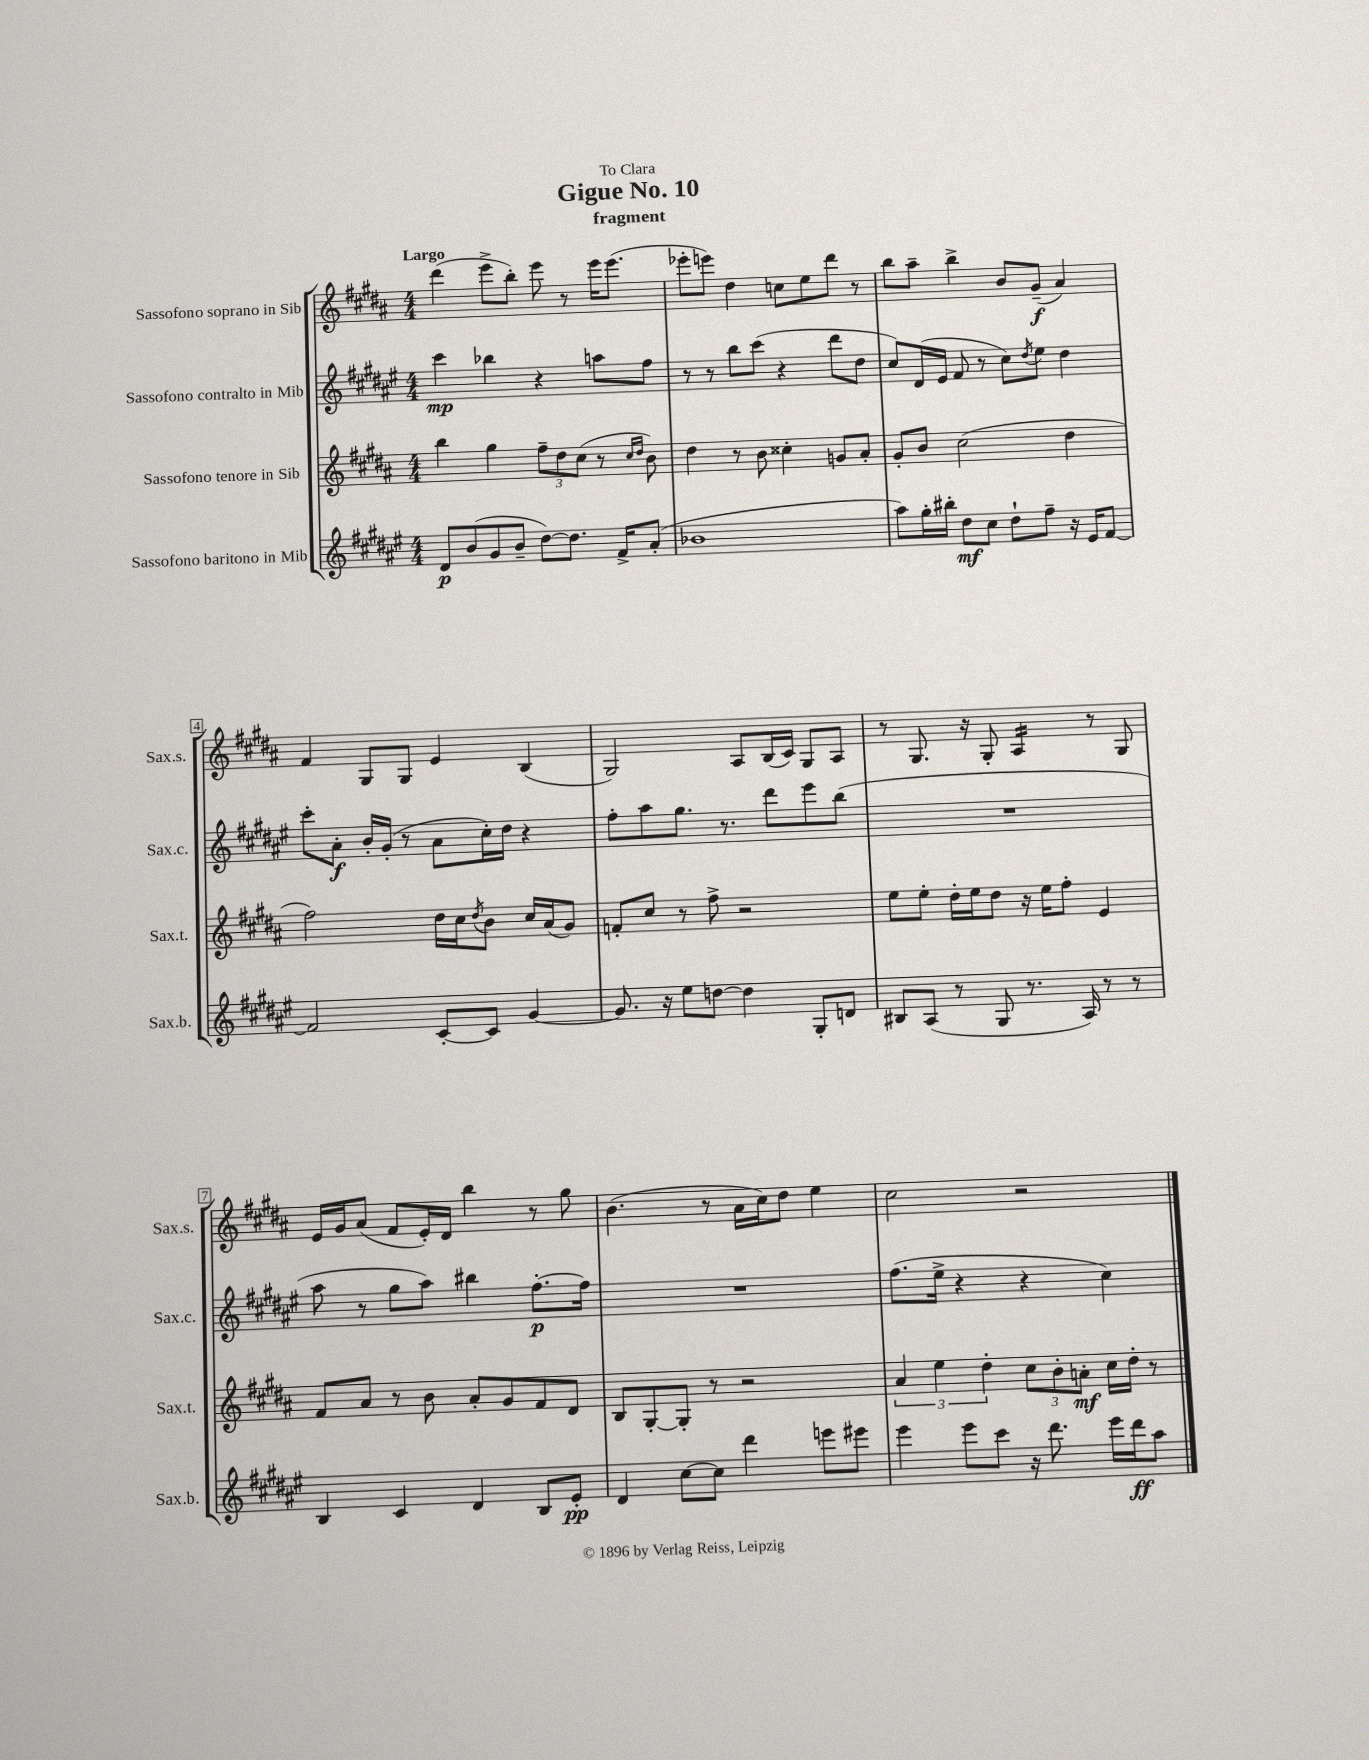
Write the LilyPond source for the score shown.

\header { title = "Gigue No. 10" subtitle = "fragment" dedication = "To Clara" }
<<
\new StaffGroup <<
\new Staff = "s0" \with { instrumentName = "Sassofono soprano in Sib" shortInstrumentName = "Sax.s." } {
    \clef treble \key b \major \numericTimeSignature \time 4/4 \tempo "Largo"
    dis'''4( e'''8-> b''8-.) e'''8 r8 e'''16 e'''8.( |
    ees'''8-. e'''8) dis''4 c''8 e''8 dis'''8 r8 |
    b''8 ais''8-- b''4-> b'8 gis'8--\f( ais'4) |
    fis'4 gis8 gis8 e'4 b4( |
    gis2) ais8 b16( cis'16) gis8 ais8 |
    r8 gis8. r16 gis8-. ais4:16 r8 gis8 |
    e'16 gis'16 ais'8( fis'8 e'16-.) dis'16 b''4 r8 gis''8 |
    b'4.( r8 ais'16 cis''16) dis''8 e''4 |
    cis''2 r2 \bar "|." |
}
\new Staff = "s1" \with { instrumentName = "Sassofono contralto in Mib" shortInstrumentName = "Sax.c." } {
    \clef treble \key fis \major \numericTimeSignature \time 4/4
    cis'''4\mp bes''4 r4 a''8 fis''8 |
    r8 r8 b''8 cis'''8( r4 dis'''8 dis''8 |
    cis''8) dis'16( eis'16 fis'8 r8 cis''8) \acciaccatura { dis''8 } eis''8 dis''4 |
    cis'''8-. ais'8-.\f b'16-. gis'16-.( r8 ais'8 cis''16-.) dis''16 r4 |
    fis''8-. ais''8 gis''8. r8. dis'''8 eis'''8 b''8( |
    R1 |
    ais''8 r8 gis''8 ais''8) bis''4 fis''8.~-.\p fis''16 |
    R1 |
    fis''8.( eis''16-> r4 r4 cis''4) \bar "|." |
}
\new Staff = "s2" \with { instrumentName = "Sassofono tenore in Sib" shortInstrumentName = "Sax.t." } {
    \clef treble \key b \major \numericTimeSignature \time 4/4
    b''4 gis''4 \tuplet 3/2 { fis''8-- dis''8 cis''8( } r8 \grace { cis''16 dis''16 } b'8) |
    dis''4 r8 b'8 cisis''4-. g'8 ais'8-. |
    gis'8-. b'8 cis''2( dis''4 |
    fis''2) dis''16 cis''16 \acciaccatura { dis''8 } b'8 cis''16 ais'16( gis'8) |
    f'8-. cis''8 r8 fis''8-> r2 |
    e''8 e''8-. dis''16-. e''16 dis''8 r16 e''16 fis''8-. e'4 |
    fis'8 ais'8 r8 b'8 ais'8-. gis'8 fis'8 dis'8 |
    b8 gis8~-. gis8-. r8 r2 |
    \tuplet 3/2 { ais'4 e''4 dis''4-. } \tuplet 3/2 { cis''8 b'8-. a'8-.\mf } cis''16 dis''16-. r8 \bar "|." |
}
\new Staff = "s3" \with { instrumentName = "Sassofono baritono in Mib" shortInstrumentName = "Sax.b." } {
    \clef treble \key fis \major \numericTimeSignature \time 4/4
    dis'8\p b'8( gis'8 b'8-- dis''8~) dis''8. fis'16-> ais'8-.( |
    bes'1 |
    ais''8) gis''16-. bis''16-. dis''8\mf cis''8 dis''8-! fis''8-- r16 eis'16 fis'8~ |
    fis'2 cis'8~-. cis'8 gis'4~ |
    gis'8. r16 eis''8 d''8~ d''4 gis8-. d'8 |
    bis8 ais8( r8 gis8 r8. ais16) r8 r8 |
    b4 cis'4 dis'4 b8 eis'8-.\pp |
    dis'4 cis''8~ cis''8 dis'''4 e'''8 eis'''8 |
    eis'''4 eis'''8 cis'''8 r16 dis'''8. eis'''16 dis'''16\ff ais''8 \bar "|." |
}
>>
>>
\layout { \context { \Score \override BarNumber.stencil = #(make-stencil-boxer 0.1 0.3 ly:text-interface::print) } }
